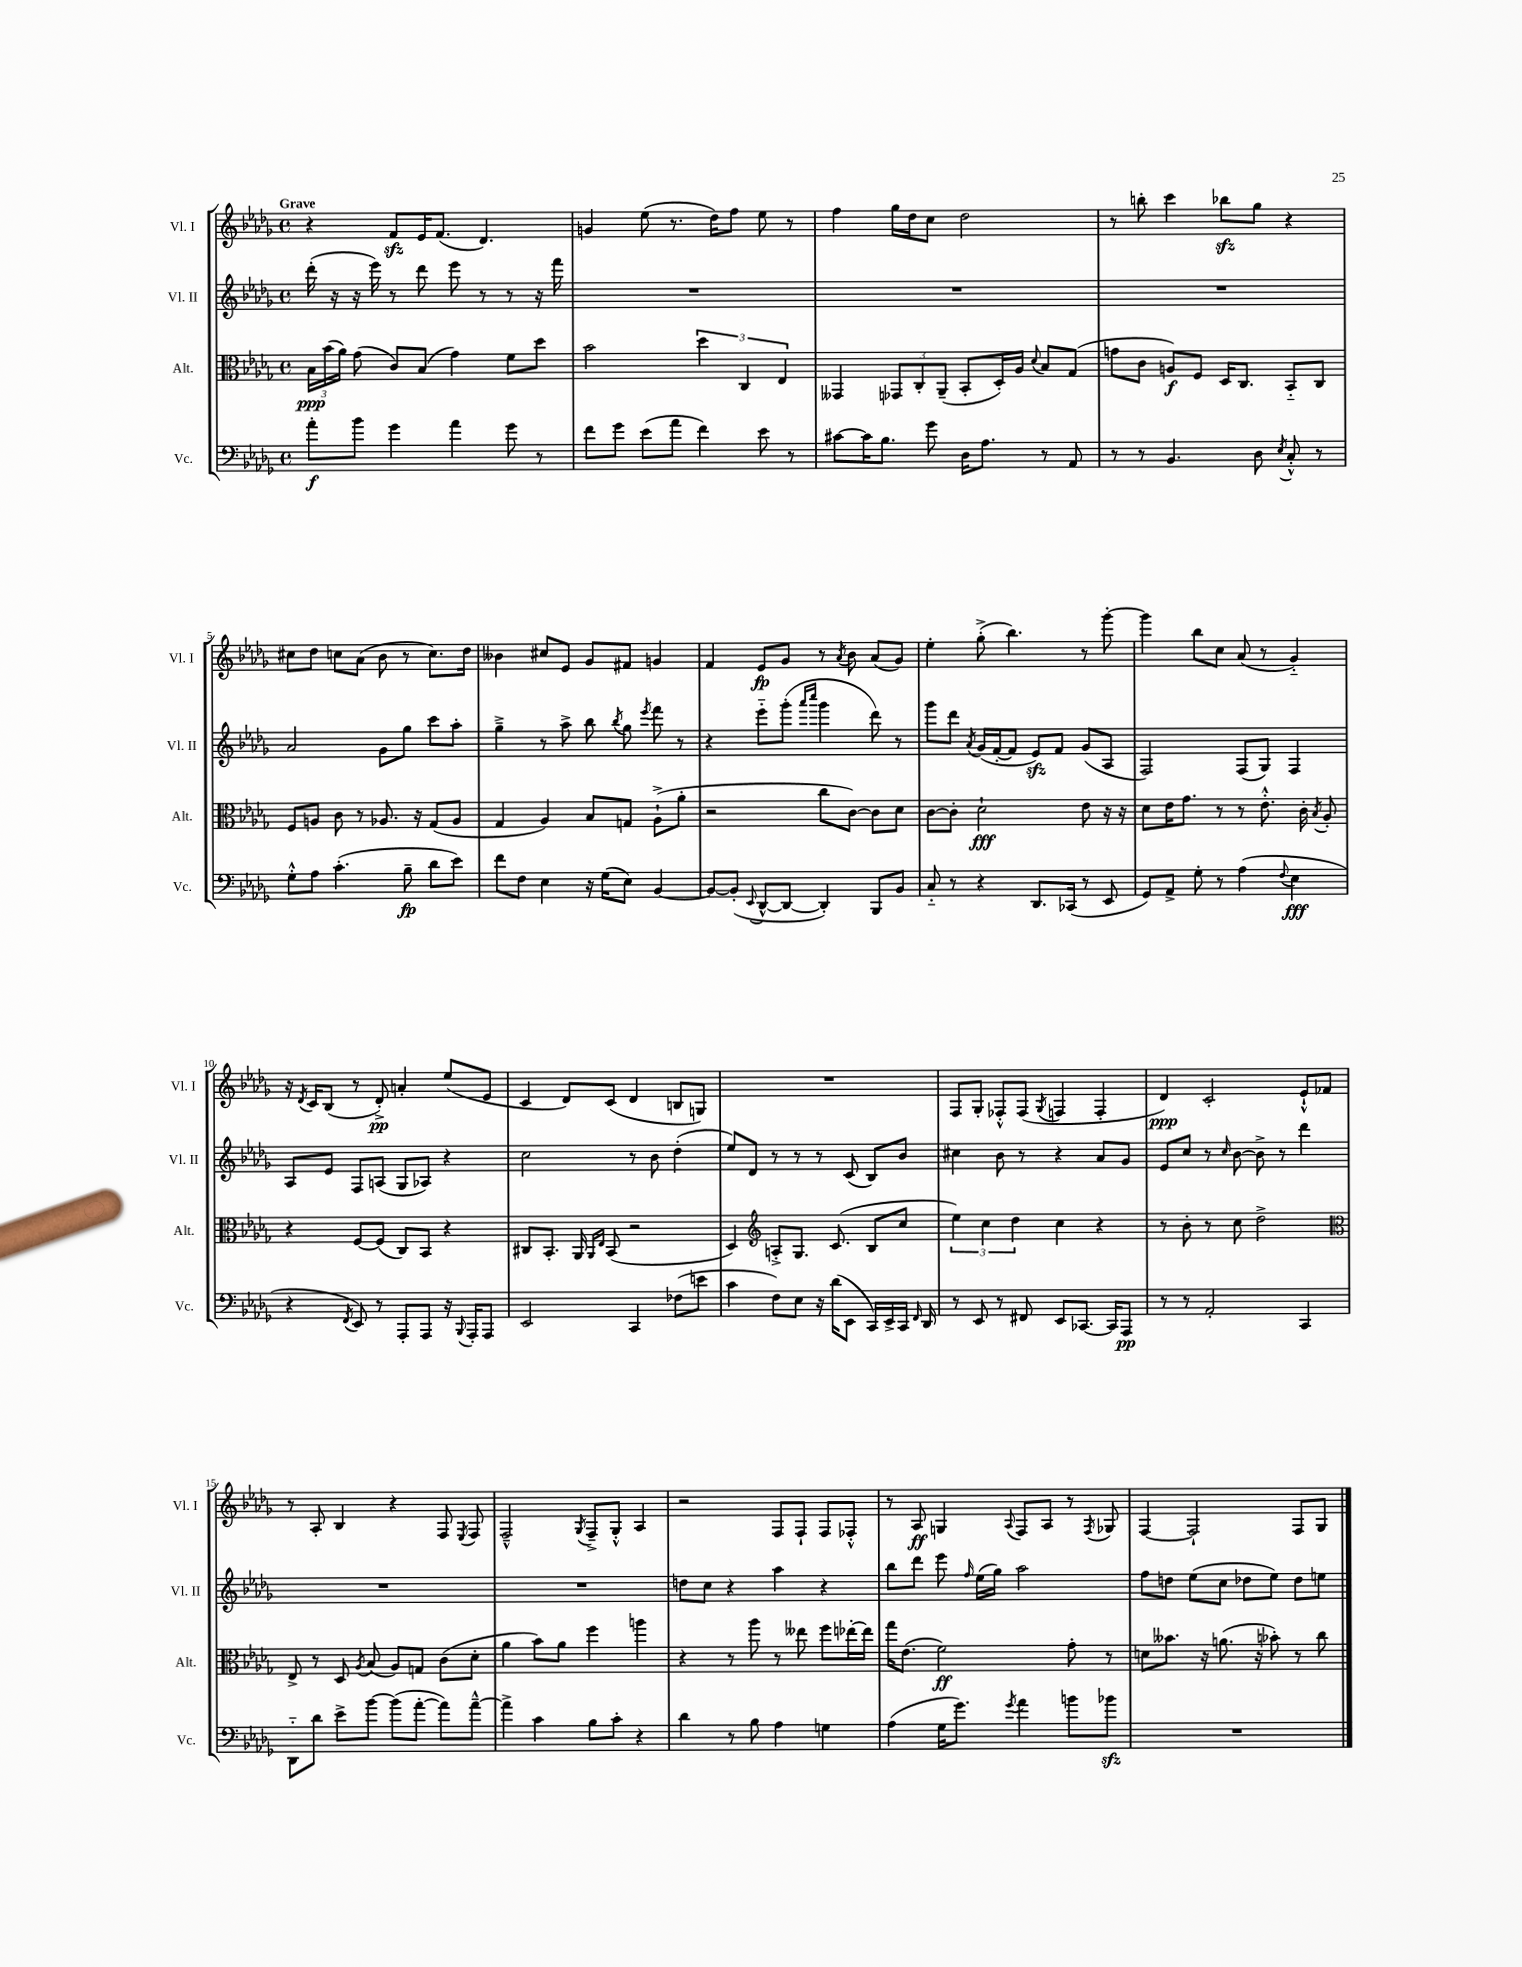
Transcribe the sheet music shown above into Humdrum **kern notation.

**kern	**kern	**kern	**kern
*staff4	*staff3	*staff2	*staff1
*clefF4	*clefC3	*clefG2	*clefG2
*k[b-e-a-d-g-]	*k[b-e-a-d-g-]	*k[b-e-a-d-g-]	*k[b-e-a-d-g-]
*M4/4	*M4/4	*M4/4	*M4/4
*met(c)	*met(c)	*met(c)	*met(c)
8a-'	24B-	(16ddd-'	4r
.	(24b-	.	.
.	.	16r	.
.	24a-)	.	.
8b-	(8g-	16r	.
.	.	16eee-)	.
4g-	8c)	8r	8f
.	(8B-	8ddd-	16e-
.	.	.	(8.f
4a-	4g-)	8eee-	.
.	.	8r	4.d-)
8g-	8f	8r	.
8r	8dd-	16r	.
.	.	16fff	.
=	=	=	=
8f	2b-	1r	4g
8g-	.	.	.
(8e-	.	.	(8ee-
8a-	.	.	8.r
4f)	6dd-	.	.
.	.	.	16dd-)
.	.	.	8ff
.	6C	.	.
8e-	.	.	8ee-
.	6E-	.	.
8r	.	.	8r
=	=	=	=
[8c#	4GG--	1r	4ff
16c#]	.	.	.
8.B-	.	.	.
.	12GG-	.	16gg-
.	.	.	16dd-
.	12C'	.	.
8g-	.	.	8cc
.	(12AA-~	.	.
16D-	8BB-'	.	2dd-
8.A-	.	.	.
.	16D-')	.	.
.	16A-	.	.
.	8qqd-	.	.
8r	8B-	.	.
8AA-	(8G-	.	.
=	=	=	=
8r	8g	1r	8r
8r	8c	.	8bb'
4.BB-	8A)	.	4ccc
.	8F	.	.
.	16D-	.	8bb-
.	8.C	.	.
8D-	.	.	8gg-
8qE-	.	.	.
8C'^^	8BB-'~	.	4r
8r	8C	.	.
=	=	=	=
8G-'^^	8F	2a-	8cc#
8A-	8A	.	8dd-
(4.c'	8c	.	8cc
.	8r	.	(8a-
.	8.A-	8g-	8b-
8B-~	.	8gg-	8r
.	16r	.	.
8d-	(8G-	8ccc	8.cc)
8e-)	8A-	8aa-'	.
.	.	.	16dd-
=	=	=	=
8f	4G-	4gg-~^	4b--
8F	.	.	.
4E-	4A-)	8r	8cc#
.	.	8aa-^	8e-
16r	8B-	8bb-	8g-
(16G-	.	.	.
.	.	8qbb-	.
8E-)	8G	8gg-	8f#
.	.	8qeee-	.
[4BB-	(8A-`^	8fff	4g
.	8a-'	8r	.
=	=	=	=
8BB-_	2r	4r	4f
(8BB-']	.	.	.
8qqEE-	.	.	.
[8DD-^^	.	8eee-'~	8e-
8DD-_	.	(8ggg-'	8g-
.	.	16qqaaa-	.
.	.	16qqcccc	.
4DD-'])	8cc	4ggg-	8r
.	.	.	8qa-
.	[8c)	.	8b-
8BBB-	8c]	8ddd-)	(8a-
8BB-	8d-	8r	8g-)
=	=	=	=
8C'~	[8c	8ggg-	4ee-'
8r	8c']	8ddd-	.
.	.	8qa-	.
4r	2d-`	(16g-	(8gg-'^
.	.	[16f'	.
.	.	8f]	4.bb-)
8.DD-	.	8e-)	.
.	.	8f	.
(16CC-	.	.	.
8r	8e-	(8g-	8r
8EE-	16r	8A-	[8ggg-'
.	16r	.	.
=	=	=	=
8GG-)	8d-	2F)	4ggg-]
8AA-^	16e-	.	.
.	8.g-	.	.
8G-'	.	.	8bb-
8r	8r	.	8cc
(4A-	8r	(8F	(8a-
.	8.e-'^^	8G-)	8r
8qqF	.	.	.
4E-	.	4F	4g-'~)
.	16c'	.	.
.	8qB-	.	.
.	8A-'	.	.
=	=	=	=
4r	4r	8A-	16r
.	.	.	8qd-
.	.	.	16c
.	.	8e-	(8B-
8qFF	.	.	.
8EE-)	[8F	8F	8r
8r	(8F]	(8A	8d-'^)
8AAA-'	8C)	8G-	4a'
8AAA-	8BB-	8A-)	.
16r	4r	4r	(8ee-
8qqBBB-	.	.	.
16AAA-'	.	.	.
8AAA-	.	.	8e-
=	=	=	=
2EE-	8C#	2cc	4c
.	8.BB-'	.	.
.	.	.	8d-)
.	16AA-	.	.
.	16qqAA-	.	.
.	16qqE-	.	.
.	(8BB-	.	(8c
4CC	2r	8r	4d-
.	.	8b-	.
(8F-	.	(4dd-'	8B
8e	.	.	8G)
=	=	=	=
4c	4D-)	8ee-)	1r
.	.	8d-	.
*	*clefG2	*	*
8F)	8A'^	8r	.
8E-	8.G-	8r	.
16r	.	8r	.
(16d-	(8.c	.	.
8EE-	.	(8c	.
16CC)	8B-	8B-)	.
16EE-^	.	.	.
16CC	8cc	8b-	.
16qqFF	.	.	.
16DD-	.	.	.
=	=	=	=
8r	6ee-)	4cc#	8F
8EE-	.	.	8G-'
.	6cc	.	.
8r	.	8b-	8F-'^^
.	6dd-	.	.
8FF#	.	8r	(8F-
.	.	.	8qG-
8EE-	4cc	4r	4F
[8.CC-	.	.	.
.	4r	8a-	4F'
16CC-]	.	.	.
8AAA-	.	8g-	.
=	=	=	=
8r	8r	8e-	4d-)
8r	8b-'	8cc	.
2AA-'	8r	8r	2c'
.	.	16qqcc	.
.	8cc	[8b-	.
.	2dd-^	8b-^]	.
.	.	8r	.
4CC	.	4ddd-	8e-`^^
.	.	.	8f-
=	=	=	=
*	*clefC3	*	*
8DD-'~	8E-^	1r	8r
8d-	8r	.	8A-'
8e-^	8D-	.	4B-
.	8qA-	.	.
[8b-	(8B-	.	.
(8b-]	8A-)	.	4r
[8a-'	8G	.	.
8a-])	(8c	.	8F
.	.	.	8qE-
[8a-~^^	8d-'	.	8F
=	=	=	=
4a-^]	4a-	1r	2F~^^
4c	8b-)	.	.
.	8a-	.	.
.	.	.	8qG-
8B-	4ff	.	8F~^
8c'	.	.	8G-'^^
4r	4aa	.	4A-
=	=	=	=
4d-	4r	8dd	2r
.	.	8cc	.
8r	8r	4r	.
8B-	8aa-	.	.
4A-	8r	4aa-	8F
.	8ee--	.	8F`
4G	8ff	4r	8F
.	[16ee-'	.	8F-'^^
.	16ee-]	.	.
=	=	=	=
(4A-	16gg-	8bb-	8r
.	(8.e-	.	.
.	.	8ddd-	8A-
16G-	2f)	8eee-	4G
8.g-)	.	.	.
.	.	16qqff	.
.	.	(16ee-	.
.	.	16gg-)	.
8qg-	.	.	8qqA-
4a-	.	2aa-	8F
.	.	.	8A-
8b	8g-'	.	8r
.	.	.	8qF
8b-	8r	.	8G-
=	=	=	=
1r	8d	8ff	[4F
.	8.b--	8dd	.
.	.	(8ee-	2F`]
.	16r	.	.
.	(8.a	8cc	.
.	.	8dd-	.
.	16r	.	.
.	8b-')	8ee-)	.
.	8r	8dd-	8F
.	8cc	8ee	8G-
==	==	==	==
*-	*-	*-	*-
